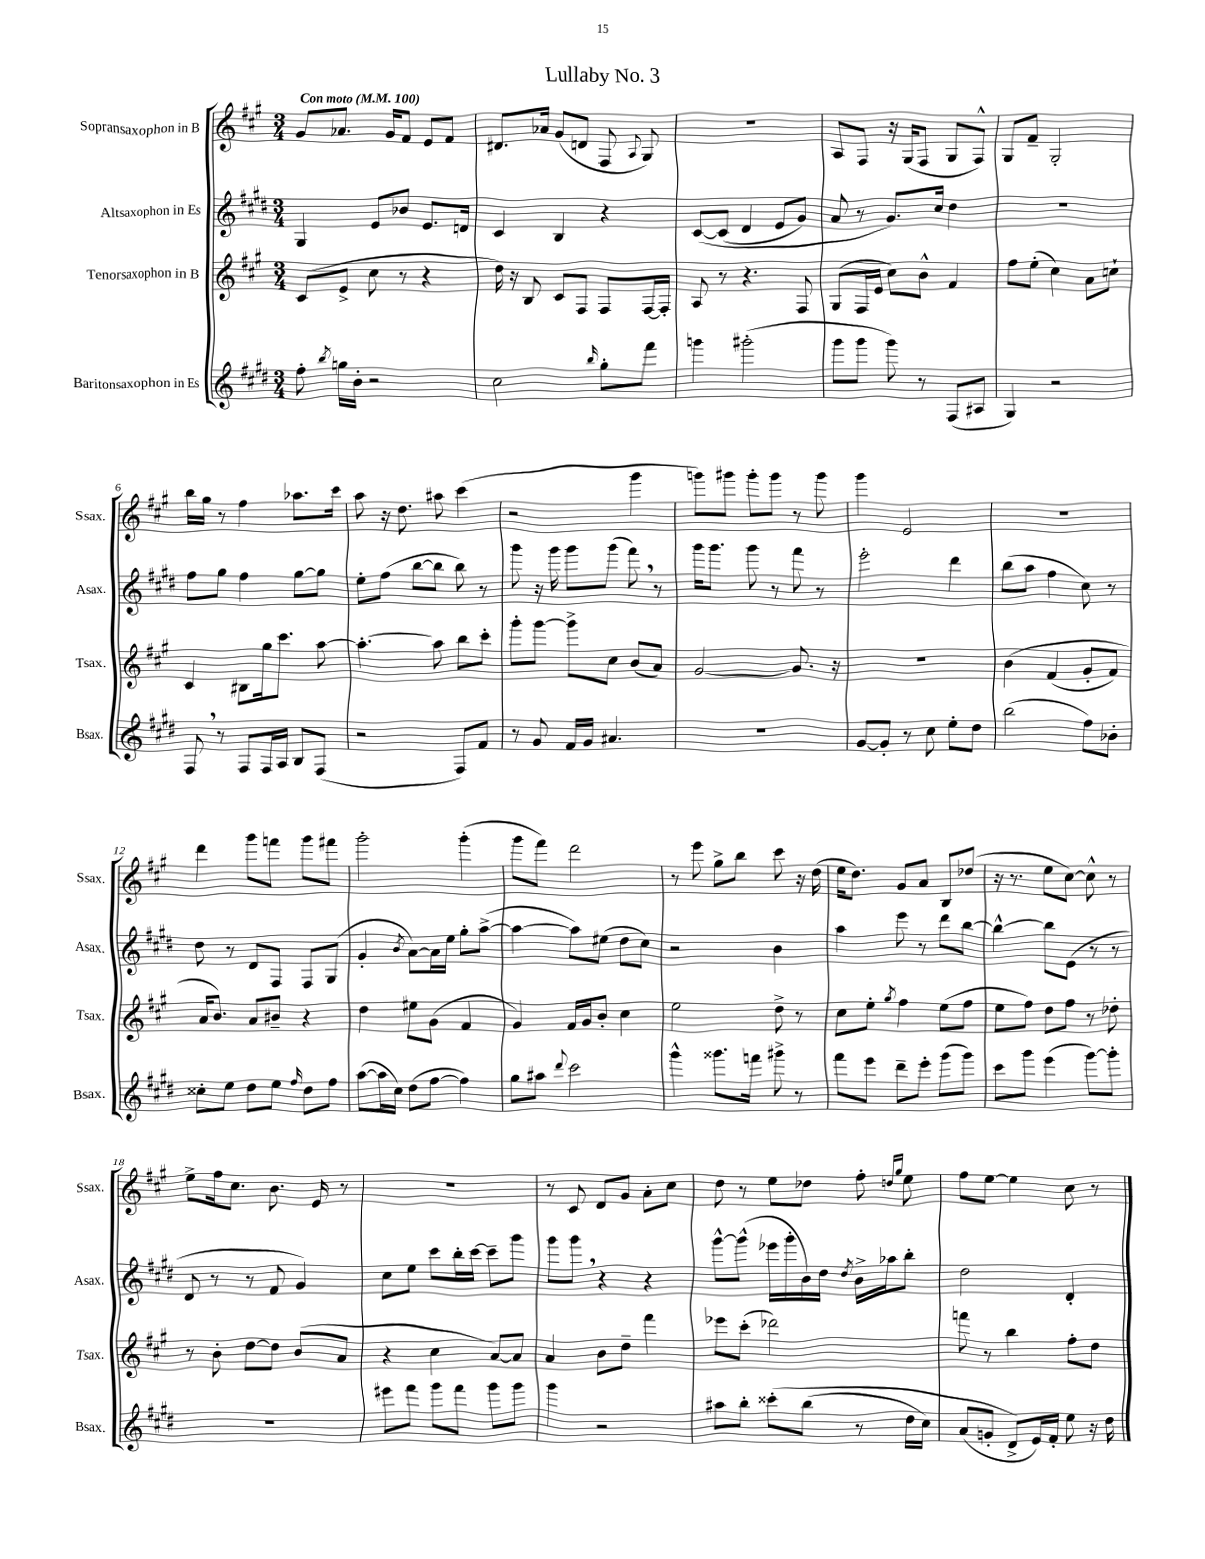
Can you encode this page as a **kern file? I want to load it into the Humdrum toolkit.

**kern	**kern	**kern	**kern
*staff4	*staff3	*staff2	*staff1
*clefG2	*clefG2	*clefG2	*clefG2
*k[f#c#g#d#]	*k[f#c#g#]	*k[f#c#g#d#]	*k[f#c#g#]
*M3/4	*M3/4	*M3/4	*M3/4
*MM100	*MM100	*MM100	*MM100
8ff#'\	(8c#/L	4G#/	8g#/L
8qbb/	.	.	.
16gg\LL	8e^/J	.	8.a-/J
16b'\JJ	.	.	.
2r	8cc#\	8e/L	.
.	.	.	16g#/LK
.	8r	8b-/J	8f#/J
.	4r	8.e/L	8e/L
.	.	.	8f#/J
.	.	16d/Jk	.
=	=	=	=
2cc#\	16dd\)	4c#/	8.d#/L
.	16r	.	.
.	8B/	.	.
.	.	.	16a-/Jk
.	8c#/L	4B/	(8g#/L
.	8F#/J	.	8d/J
16qqbb/	.	.	.
8gg#'\L	8F#/L	4r	8F#/
.	.	.	8qqA/
8fff#\J	[16F#/L	.	8G#/)
.	16F#'/]JJ	.	.
=	=	=	=
4ggg\	8A/	&([8c#/L	2.r
.	8r	(8c#/]J	.
(2ggg#'\	4.r	4d#/	.
.	.	8e/L	.
.	8F#/	8g#/J)	.
=	=	=	=
8ggg#\L	(8G#/L	8a/	8A/L
8ggg#\J	16F#/L	8r	8F#/J
.	16e/JJ	.	.
8ggg#\)	8cc#\L)	8.g#/L&)	16r
.	.	.	(16G#/LK
8r	8b^^\J	.	8F#/J
.	.	16cc#/Jk	.
(8F#/L	4f#/	4dd#\	8G#/L
8A#/J	.	.	8F#^^/J)
=	=	=	=
4G#/)	8ff#\L	2.r	8G#/L
.	(8ee'\J	.	8f#~/J
2r	4cc#\)	.	2G#'/
.	8a\L	.	.
.	8cc`\J	.	.
=	=	=	=
8F#/	4c#/	8ff#\L	16bb\LL
.	.	.	16gg#\JJ
8r	.	8gg#\J	8r
8F#/L	8B#\L	4ff#\	4ff#\
16F#/L	16gg#\k	.	.
16A/JJ	8.ccc#\J	.	.
8B/L	.	[8gg#\L	8.aa-\L
(8F#/J	[8aa\	8gg#\]J	.
.	.	.	16ccc#\Jk
=	=	=	=
2r	4.aa'\_	8ee'\L	8aa\
.	.	(8ff#\J	16r
.	.	.	8.dd\
.	.	[8bb\L	.
.	8aa\]	8bb\]J	8aa#\
8F#/L)	8bb\L	8bb\)	(4ccc#\
8f#/J	8ccc#'\J	8r	.
=	=	=	=
8r	8ggg#'\L	8ggg#\	2r
8g#/	[8ggg#\J	16r	.
.	.	16ggg#\	.
16f#/LL	8ggg#^\]L	8ggg#\L	.
16g#/JJ	.	.	.
4.a#/	8cc#\J	(8ggg#\J	.
.	(8b/L	8fff#\)	4ggg#\
.	8a/J)	8r	.
=	=	=	=
2.r	[2g#/	16ggg#\LK	8ggg\L)
.	.	8.ggg#\J	.
.	.	.	8ggg#\J
.	.	8ggg#\	8ggg#'\L
.	.	8r	8ggg#\J
.	8.g#/]	8fff#\	8r
.	.	8r	8ggg#\
.	16r	.	.
=	=	=	=
[8g#/L	2.r	2eee'\	4ggg#\
8g#'/]J	.	.	.
8r	.	.	2e/
8cc#\	.	.	.
8ee'\L	.	4ddd#\	.
8dd#\J	.	.	.
=	=	=	=
(2bb\	&(4b\	(8bb\L	2.r
.	.	8aa\J	.
.	(4f#/	4ff#\	.
8ff#\L)	8g#'/L	8cc#\)	.
8b-'\J	8f#/J)	8r	.
=	=	=	=
8cc##'\L	16a/LK	8dd#\	4ddd\
.	8.b/J&)	.	.
8ee\J	.	8r	.
8dd#\L	8a/L	8d#/L	8ggg#\L
8ee\J	8b#~/J	8F#/J	8fff\J
16qqff#/	.	.	.
8dd#\L	4r	8F#/L	8ggg#\L
8ff#\J	.	(8G#/J	8fff#\J
=	=	=	=
([8aa\L	4dd\	4g#'/	2ggg#'\
16aa\]L	.	.	.
16cc#\JJ)	.	.	.
.	.	8qb/	.
(8dd#\L	8ee#\L	[8a\L)	.
[8ff#\J	(8g#\J	16a\]L	.
.	.	16ee\JJ	.
4ff#\])	4f#/	8gg#'\L	(4ggg#'\
.	.	([8aa^\J	.
=	=	=	=
8gg#\L	4g#/)	4aa\_	8ggg#\L
8aa#\J	.	.	8fff#\J)
8qqddd#/	.	.	.
2ccc#\	16f#/LL	8aa\]L)	2ddd\
.	16g#/J	.	.
.	8b'/J	(8ee#\J	.
.	4cc#\	8dd#\L	.
.	.	8cc#\J)	.
=	=	=	=
4ggg#^^\	2ee\	2r	8r
.	.	.	8eee\
8.ggg##\L	.	.	8gg#^\L
.	.	.	8bb\J
16fff\Jk	.	.	.
8ggg#^\	8dd^\	4b\	8ccc#\
8r	8r	.	16r
.	.	.	(16dd\
=	=	=	=
8fff#\L	8cc#\L	4aa\	16ee\LK
.	.	.	8.dd\J)
8eee\J	8ee'\J	.	.
.	8qgg#/	.	.
8ddd#~\L	4ff#\	8eee\	8g#/L
8eee'\J	.	8r	8a/J
(8ggg#\L	(8ee\L	8ddd#\L	8B/L
8ggg#\J)	8ff#\J	[8bb\J	(8dd-/J
=	=	=	=
8ccc#\L	8ee\L	4bb^^\_	16r
.	.	.	8.r
8ggg#\J	8ff#\J)	.	.
(4eee\	8dd\L	8bb\]L	8ee\L
.	8ff#\J	(8e\J	[8cc#\J)
[8ggg#\L)	8r	8r	8cc#^^\]
8ggg#'\]J	8dd-'\	8r	8r
=	=	=	=
2.r	8r	8d#/	8ee^\L
.	8b'\	8r	16ff#\k
.	.	.	8.cc#\J
.	[8dd\L	8r	.
.	8dd\]J	8f#/	8.b\
.	(8b/L	4g#/)	.
.	.	.	16e/
.	8a/J	.	8r
=	=	=	=
8eee#\L	4r	8cc#\L	2.r
8fff#\J	.	8ee\J	.
8ggg#\L	4cc#\	8ccc#\L	.
8fff#\J	.	16bb'\L	.
.	.	[16ccc#\JJ	.
8ggg#\L	[8a/L)	8ccc#~\]L	.
8ggg#\J	8a/]J	8ggg#\J	.
=	=	=	=
4ggg#\	4a/	8ggg#\L	8r
.	.	8ggg#\J	8c#/
2r	8b\L	4r	8d/L
.	8dd~\J	.	8g#/J
.	4fff#\	4r	8a'\L
.	.	.	8cc#\J
=	=	=	=
8aa#\L	8eee-\L	[8ggg#^^\L	8dd\
8bb'\J	(8ccc#'\J	(8ggg#^^\]J	8r
&(8ccc##'\L	2ddd-\)	16eee-\LL	8ee\L
.	.	16ggg#'\	.
(8bb\J	.	16b\)	8dd-\J
.	.	16dd#\JJ	.
.	.	8qdd#/	.
8r	.	16b^\LL	8ff#'\
.	.	16aa-\J	.
.	.	.	16qqdd/LL
.	.	.	16qqgg#/JJ
16dd#\LL	.	8bb'\J	8ee\
16cc#\JJ)	.	.	.
=	=	=	=
(8a/L	8fff\	2dd#\	8ff#\L
8g'/J	8r	.	[8ee\J
8d#^/L&)	4bb\	.	4ee\]
16e/L)	.	.	.
16f#'/JJ	.	.	.
8ee\	8ff#'\L	4d#'/	8cc#\
16r	8dd\J	.	8r
16dd#\	.	.	.
==	==	==	==
*-	*-	*-	*-
